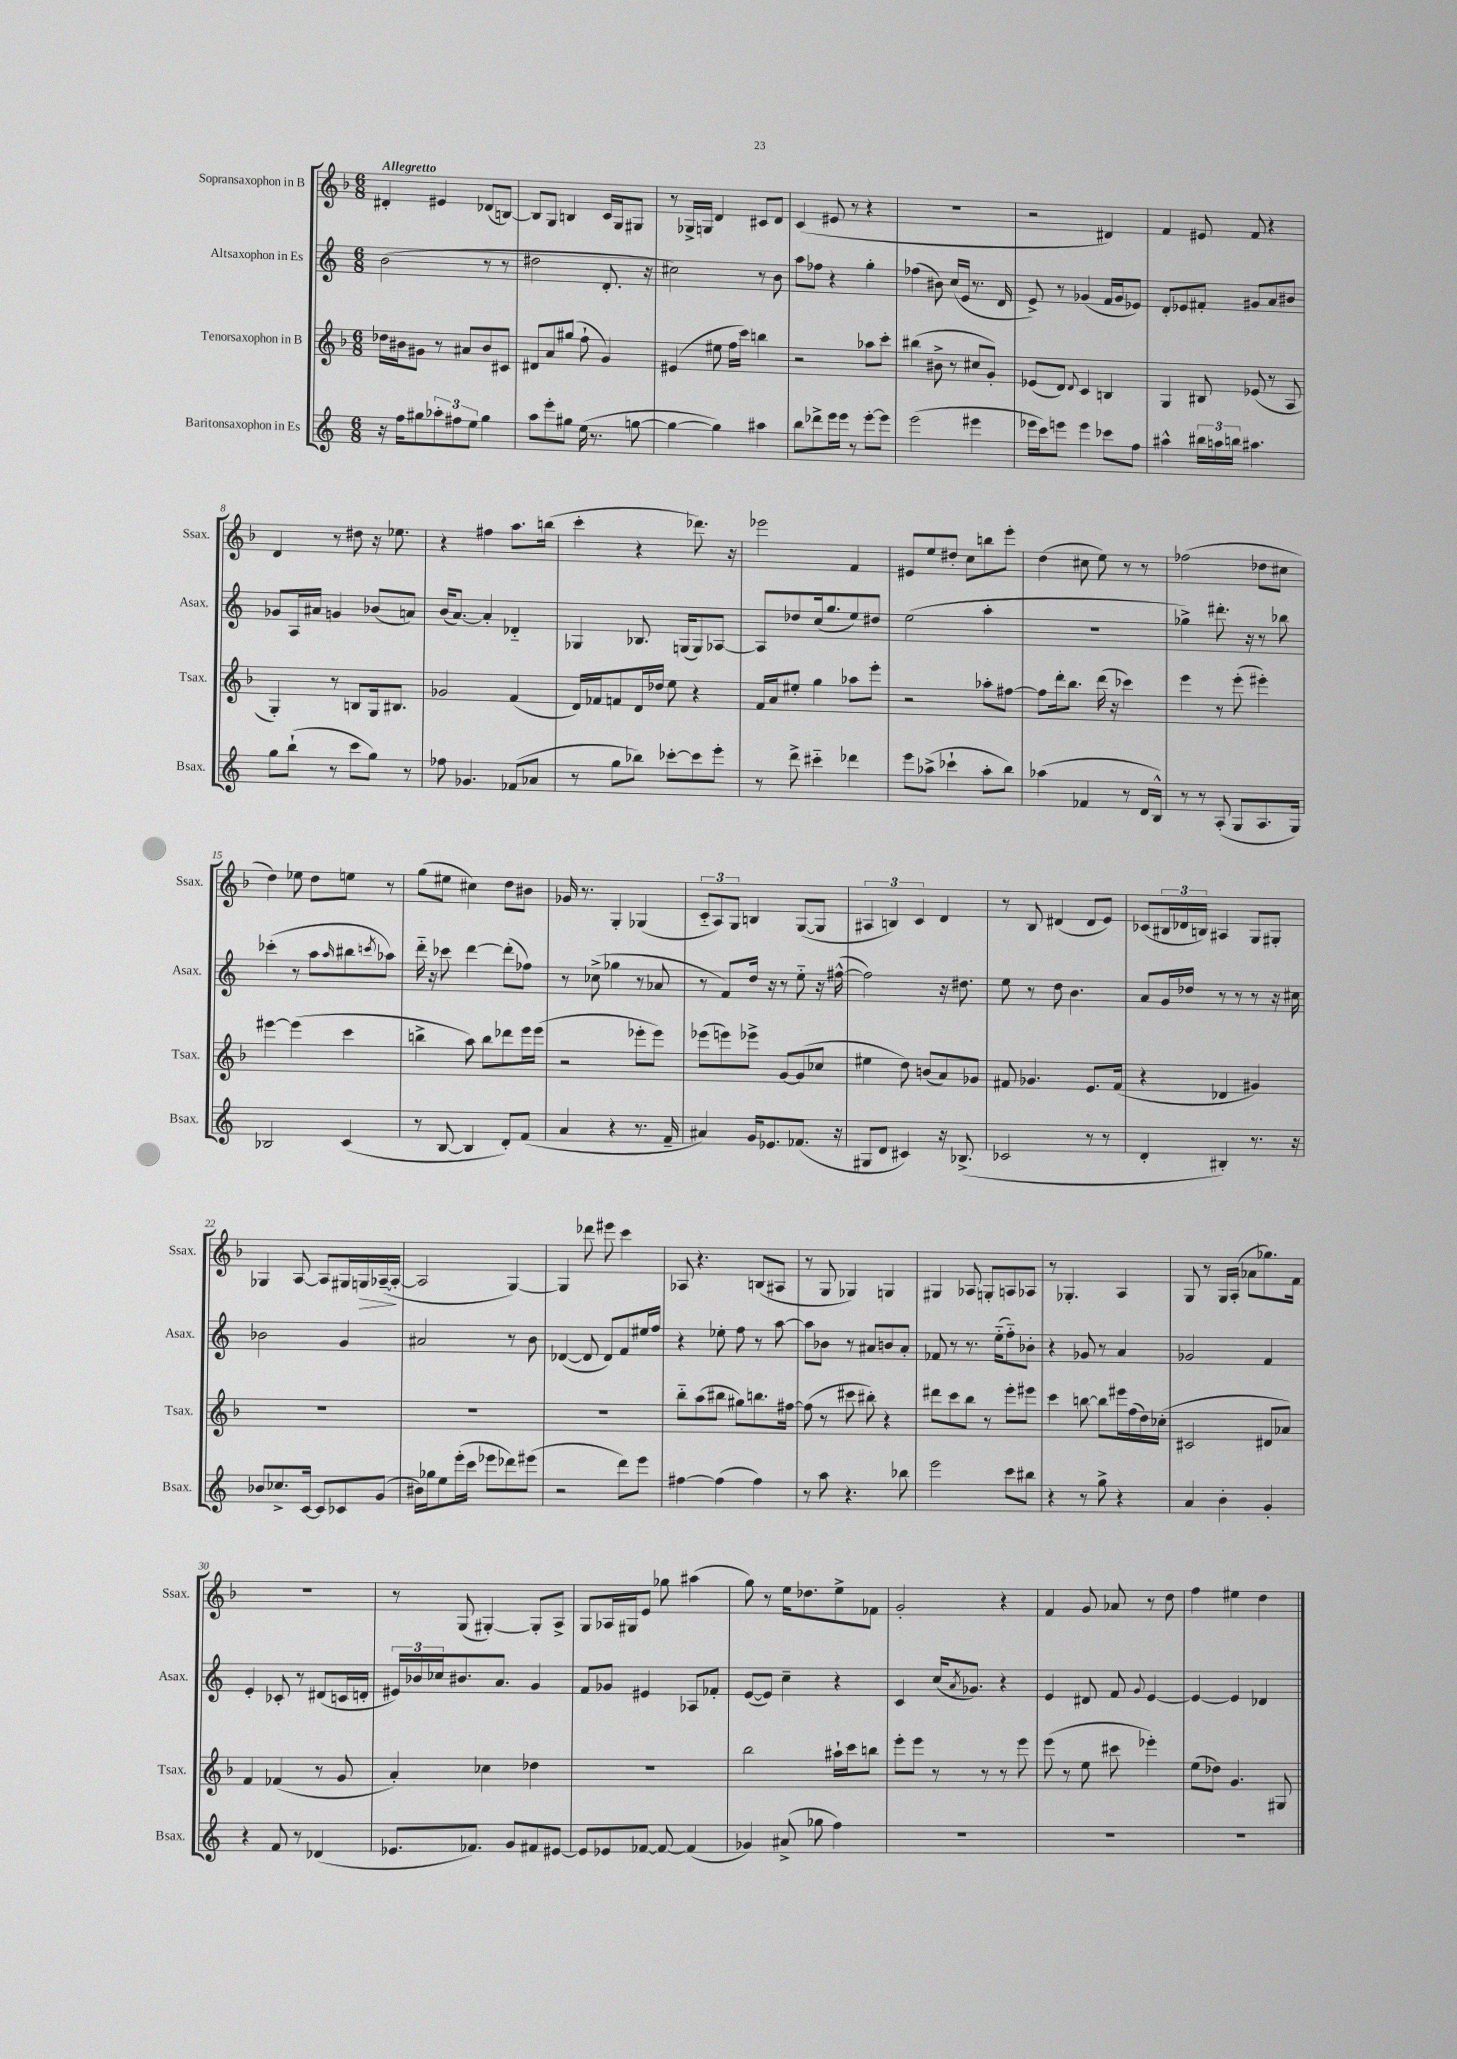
<<
\new StaffGroup <<
\new Staff = "s0" \with { instrumentName = "Sopransaxophon in B" shortInstrumentName = "Ssax." } {
    \clef treble \key f \major \numericTimeSignature \time 6/8 \tempo "Allegretto"
    dis'4-. eis'4 des'8( b8~) |
    b8 g8 b4 c'16 g16 gis8 |
    r8 ges16-> g16 d'4 cis'8 d'8 |
    c'4( eis'8 r8 r4 |
    R2. |
    r2 dis'4) |
    f'4 eis'8 f'8 r4 |
    d'4 r8 dis''8 r16 ees''8. |
    r4 fis''4 a''8. b''16( |
    c'''4-. r4 des'''8.) r16 |
    ees'''2 f'4 |
    eis'8 e''8 dis''8-. c''8 b''8 e'''8-. |
    d''4( cis''8 e''8) r8 r8 |
    fes''2( des''8 cis''8 |
    d''4) ees''8 d''8 e''8 r8 |
    g''8( eis''8 cis''4) d''8 bis'8 |
    ges'16 r8. g4-. ges4( |
    \tuplet 3/2 { c'8-_ a8) g8 } b4 g8~( g8 |
    \tuplet 3/2 { ais4 b4) c'4 } d'4 |
    r8 bes8 dis'4( dis'8 e'8) |
    ces'8( \tuplet 3/2 { bis16 des'16 b16) } ais4 g8 gis8-. |
    ges4 a8~ a8 gis16 g16\> aes16~--( aes16~-.\! |
    aes2 g4~) |
    g4 des'''8 eis'''8 c'''4 |
    aes8 r4. b8( ais8 |
    r8 g8 ges4) g4 |
    gis4 aes8 g8-. a8 aes8 |
    r8 ges4.-. a4 |
    g8 r8 g16 a16-.( aes'8 ges''8.) f'16 |
    R2. |
    r8 g8( gis4~-.) gis8-. a8-> |
    g8 aes16 gis16 e'8 ges''8 ais''4( |
    g''8) r8 e''16 des''8. e''8-> fes'8 |
    g'2-. r4 |
    f'4 g'8 aes'8 r8 d''8 |
    f''4 eis''4 d''4 \bar "|." |
}
\new Staff = "s1" \with { instrumentName = "Altsaxophon in Es" shortInstrumentName = "Asax." } {
    \clef treble \key c \major \numericTimeSignature \time 6/8
    b'2( r8 r8 |
    dis''2 d'8.-. r16 |
    cis''2) r8 b'8 |
    a''8 fes''8 r4 g''4-. |
    fes''4( bis'8) c''16( e'16 r8. d'16 |
    e'8->) r8 ges'4( f'16 ges'16 ees'8) |
    d'8-. ees'8 fis'8-. gis'8 a'8 bis'8 |
    ges'8 a16 ais'16 g'4 bes'8( a'8) |
    b'16( a'8.~) a'4-. des'4-_ |
    ges4 bes8. g16( g8) aes8~ |
    aes8 des''8 c''16( g''8. e''8) dis''8 |
    e''2( a''4-. |
    R2. |
    ges''4->) dis'''8.-. r16 r8 bes''8 |
    ces'''4-.( r8 a''8 \grace { a''16 } bis''8 \acciaccatura { c'''8 } aes''8) |
    d'''16-_ r16 ces'''8 d'''4~ d'''8-.( fes''8) |
    r8 ces''8->( ges''4 r8 aes'8 |
    r8 f'8) d''16 r16 r8 e''8-_ r16 fis''16~-^( |
    fis''2) r16 dis''8. |
    e''8 r8 d''8 b'4. |
    a'8 g'16 des''16 r8 r8 r8 r16 cis''16 |
    bes'2 g'4 |
    ais'2 r8 b'8 |
    des'4~( des'8 des'8) f'8 eis''16 f''16 |
    r4 ees''8-. f''8 r8 a''8~ |
    a''8 bes'8 r8 ais'8 b'8 ais'8-. |
    fes'8 r8 r8. e''16-_( f''8-_) bes'8-. |
    r4 ges'8 r8 a'4 |
    ges'2 f'4 |
    e'4-. ces'8-. r8 dis'8( c'16 d'16-. |
    \tuplet 3/2 { eis'16) bes'16 ces''16 } bis'8. a'8. g'4 |
    f'8 ges'8 eis'4 aes8 fes'8-. |
    e'8~( e'8) c''4-- r4 |
    c'4 c''16( \acciaccatura { a'8 } ges'8.) r4 |
    e'4 dis'8 f'8 \appoggiatura { g'8 } e'4~ |
    e'4~ e'4 des'4 \bar "|." |
}
\new Staff = "s2" \with { instrumentName = "Tenorsaxophon in B" shortInstrumentName = "Tsax." } {
    \clef treble \key f \major \numericTimeSignature \time 6/8
    des''16 bis'16 gis'8 r8 ais'8 bis'8 cis'8 |
    dis'8 a'8 gis''8( f''8-! g'4) |
    eis'4( eis''8 f''16 c'''16) b''4 |
    r2 aes''8 c'''8-. |
    bis''4( bis'8-> r8 cis''8 g'8-.) |
    ees'8( d'8) \appoggiatura { d'8 } c'4 b4 |
    g4 bis8 ees'8( r8 a8 |
    g4-.) r8 b8 g16 bis8. |
    ges'2 f'4( |
    d'16) fes'16 f'8 d'16 des''16 e''8 r4 |
    f'16 a'16 eis''8-. g''4 aes''8 e'''8-. |
    r2 aes''8-. fis''8~ |
    fis''8 d'''16-. bes''8. d'''16( r16 ces'''4) |
    e'''4 r8 e'''8-.( eis'''4-.) |
    eis'''4~ eis'''4( c'''4 |
    b''4-> a''8) b''8 des'''8 e'''16 e'''16( |
    r2 ees'''8-. ees'''8) |
    ees'''8( e'''8) ees'''8-> g'8~ g'8( ces''8 |
    eis''4 d''8) b'8( a'8) ges'8 |
    fis'8 ges'4. e'8. fis'16( |
    r4 des'4 gis'4) |
    R2. |
    R2. |
    R2. |
    bes''8-_ a''8( bis''8 gis''8) b''8. fis''16~ |
    fis''8( r8 cis'''8 bis''8-.) r4 |
    dis'''8 c'''8 bes''8 r8 e'''8-. eis'''8 |
    c'''4 b''8~ b''8 eis'''16 f''16( d''16) ces''16-.( |
    cis'2 dis'8 aes'8) |
    f'4 fes'4( r8 g'8 |
    a'4-.) ces''4 des''4 |
    R2. |
    bes''2 ais''16-! c'''16 b''8 |
    e'''8-. e'''8 r8 r8 r8 e'''8 |
    e'''8( r8 e''8 cis'''8 ees'''4-.) |
    e''8( des''8) g'4. gis8 \bar "|." |
}
\new Staff = "s3" \with { instrumentName = "Baritonsaxophon in Es" shortInstrumentName = "Bsax." } {
    \clef treble \key c \major \numericTimeSignature \time 6/8
    r16 f''16 gis''8 \tuplet 3/2 { aes''8-. fis''8 e''8 } gis''4 |
    a''8 e'''8-. gis''8 e''16( r8. g''8~ |
    g''4~ g''4) ais''4 |
    b''8 des'''8-> e'''16 e'''16 r8 e'''8~-. e'''8 |
    e'''2( eis'''4 |
    ees'''16 c'''16) e'''8 e'''4 ces'''8 f''8 |
    ais''4-^ \tuplet 3/2 { bis''16 a''16 b''16 } ais''4. |
    g''8 b''8-!( r8 c'''8 g''8) r8 |
    fes''8 ges'4. fes'8( aes'8 |
    r8 g''8 bes''8) ces'''8~-. ces'''8 e'''8-. |
    r8 d'''8-> cis'''4-_ des'''4 |
    e'''8 aes''8->( ces'''4-! aes''8-. b''8) |
    aes''4( fes'4 r8 d'16 b16-^) |
    r8 r8 a8-.( g8 a8. g16) |
    bes2 c'4( |
    r8 b8~ b4 d'8-.) f'8( |
    a'4 r4 r8. f'16-- |
    ais'4) g'16 ees'8. fes'8.( r16 |
    gis8 d'8 cis'4) r16 bes8.->( |
    ces'2 r8 r8 |
    d'4-. bis4-.) r8. r16 |
    bes'8 ces''8.-> c'16~ c'8 ces'8 g'8( |
    bis'16) ges''16 e''8 e'''16-.( c'''16 ees'''8 des'''8) eis'''8( |
    r2 d'''8) e'''8 |
    fis''4~ fis''4( fis''4) |
    r8 a''8 r4. bes''8 |
    e'''2 c'''8 bis''8 |
    r4 r8 g''8-> r4 |
    a'4 b'4-. g'4-. |
    r4 f'8 r8 des'4( |
    ees'8. fes'8.) g'8 fis'8 eis'8~ |
    eis'8 ees'8 fes'8~ fes'8~ fes'4( |
    ges'4) ais'8->( ges''8 f''4) |
    R2. |
    R2. |
    R2. \bar "|." |
}
>>
>>
